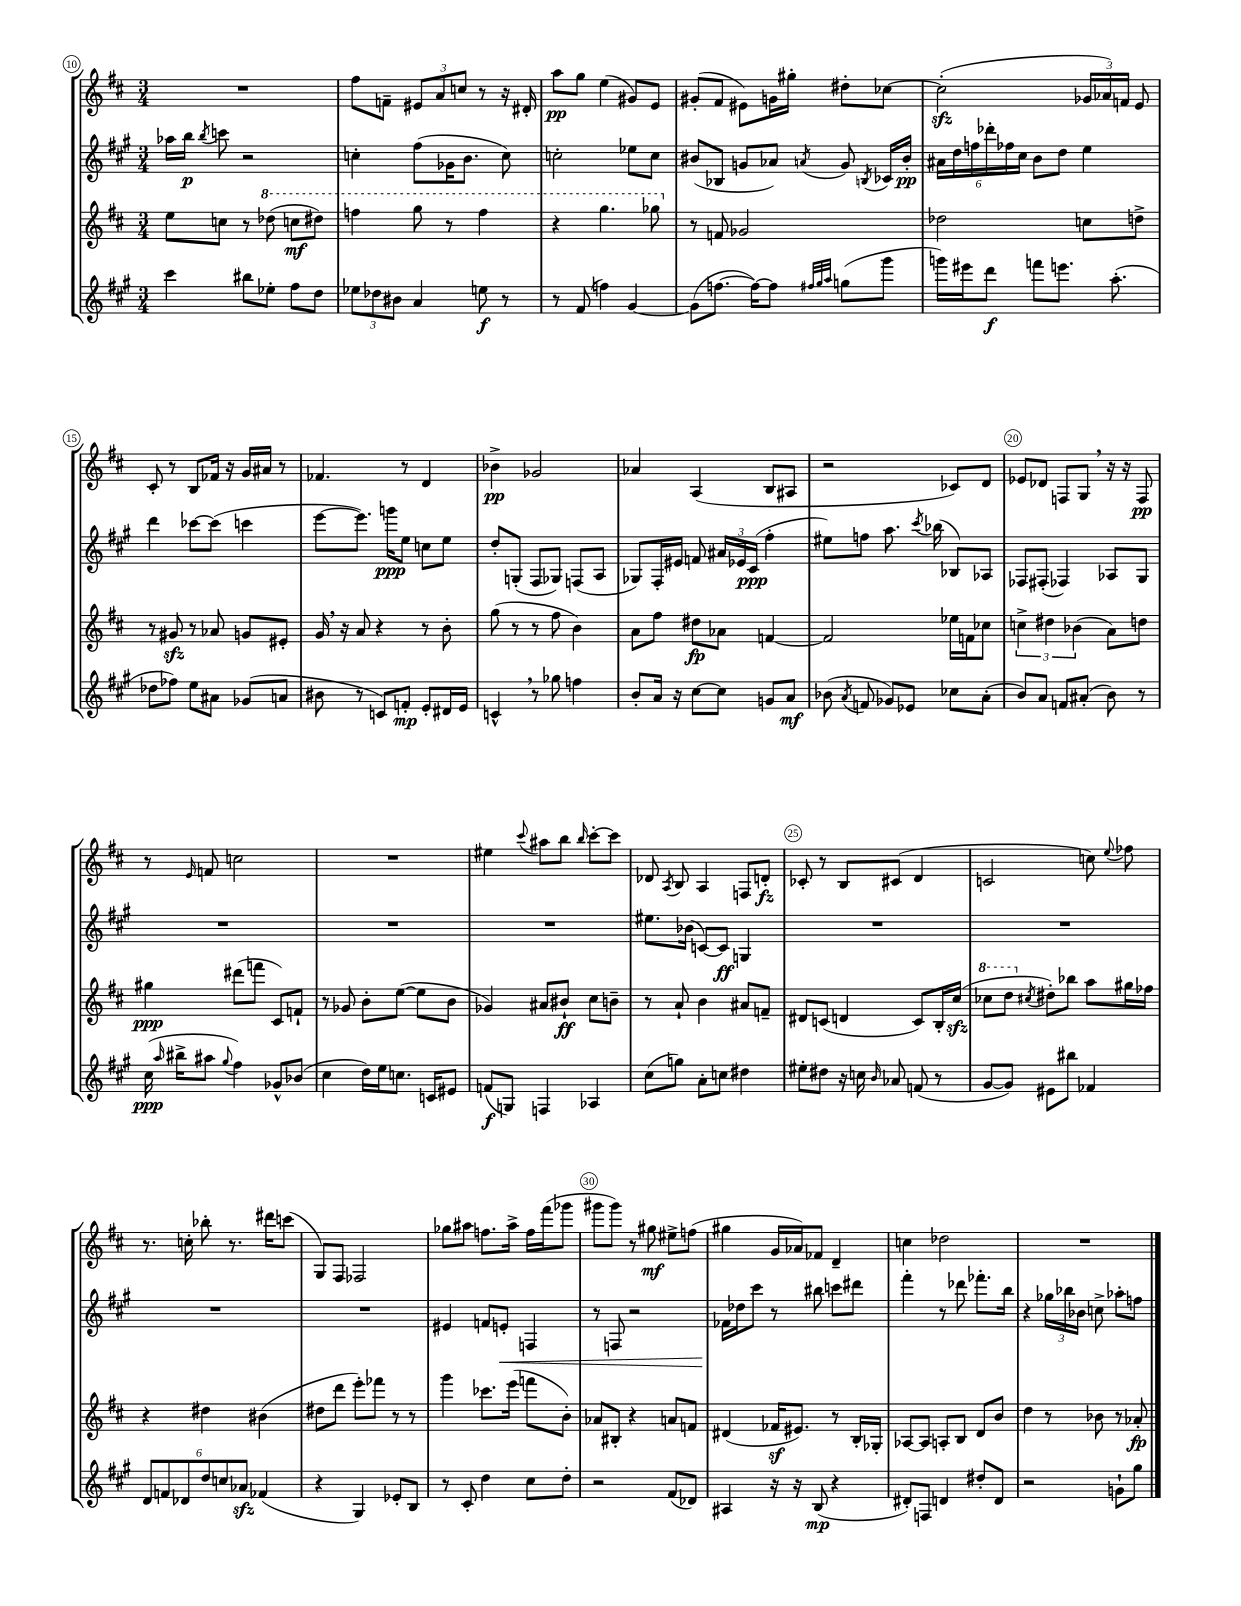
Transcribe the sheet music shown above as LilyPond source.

<<
\new StaffGroup <<
\new Staff = "s0" {
    \clef treble \key d \major \numericTimeSignature \time 3/4
    \autoBeamOff R2. |
    fis''8[ f'8]-- \tuplet 3/2 { eis'8[ a'8 c''8] } r8 r16 dis'16-. |
    a''8[\pp g''8] e''4( gis'8[) e'8] |
    gis'8[-.( fis'8] eis'8[) g'16 gis''16]-. dis''8[-. ces''8]~ |
    ces''2-.\sfz( \tuplet 3/2 { ges'16[ aes'16) f'16] } e'8 |
    cis'8-. r8 b8[ fes'16] r16 g'16[ ais'16] r8 |
    fes'4. r8 d'4 |
    bes'4->\pp ges'2 |
    aes'4 a4( b8[ ais8] |
    r2 ces'8[) d'8] |
    ees'8[ des'8] f8[ g8] \breathe r16 r16 f8\pp |
    r8 \grace { e'16 } f'8 c''2 |
    R2. |
    eis''4 \appoggiatura { cis'''8 } ais''8[ b''8] \grace { b''16 } cis'''8[~-. cis'''8] |
    des'8 \acciaccatura { a8 } b8 a4 f8[ d'8]-.\fz |
    ces'8-. r8 b8[ cis'8]( d'4 |
    c'2 c''8) \appoggiatura { e''8 } fes''8 |
    r8. c''16-. bes''8-. r8. dis'''16[ c'''8]( |
    g8[) fis8] fes2 |
    ges''8[ ais''8] f''8.[ ais''16]-> f''16[ fis'''16( ges'''8] |
    gis'''8[ gis'''8]) r8 gis''8\mf eis''8[-> f''8]( |
    gis''4 g'16[ aes'16) fes'8] d'4-- |
    c''4 des''2 |
    R2. \bar "|." |
}
\new Staff = "s1" {
    \clef treble \key a \major \numericTimeSignature \time 3/4
    \autoBeamOff aes''16[ b''16]\p \acciaccatura { b''8 } c'''8 r2 |
    c''4-. fis''8[( ges'16 b'8.] c''8) |
    c''2-. ees''8[ c''8] |
    bis'8[( bes8] g'8[ aes'8]) \acciaccatura { a'8 } g'8 \acciaccatura { b8 } ces'16[ bis'16]-.\pp |
    \tuplet 6/4 { ais'16[ d''16 f''16 des'''16-. fes''16 cis''16] } b'8[ d''8] e''4 |
    d'''4 ces'''8[~ ces'''8]( c'''4 |
    e'''8[~ e'''8.]) g'''16[\ppp e''8] c''8[ e''8] |
    d''8[-. g8]-.( fis8[ ges8]) f8[( a8] |
    ges8[) fis16-. eis'16] f'8 \tuplet 3/2 { ais'16[ ees'16 cis'16]\ppp( } fis''4-. |
    eis''8[) f''8] a''8. \acciaccatura { cis'''8 } bes''16( bes8[) aes8] |
    fes8[ fis8]-.( fes4) aes8[ gis8] |
    R2. |
    R2. |
    R2. |
    eis''8.[ bes'16]( c'8[~) c'8]\ff g4 |
    R2. |
    R2. |
    R2. |
    R2. |
    eis'4 f'8[ e'8]-.\< f4 |
    r8 f8 r2 |
    fes'16[\! des''16 cis'''8] r8 bis''8 c'''8[ dis'''8] |
    fis'''4-. r8 des'''8 fes'''8.[-. b''16] |
    r4 \tuplet 3/2 { ges''16[ bes''16 bes'16] } c''8-> aes''8[-. f''8] \bar "|." |
}
\new Staff = "s2" {
    \clef treble \key d \major \numericTimeSignature \time 3/4
    \autoBeamOff e''8[ c''8] r8 \ottava #1 des'''8( c'''8[\mf dis'''8]) |
    f'''4 g'''8 r8 f'''4 |
    r4 g'''4. ges'''8 \ottava #0 |
    r8 f'8 ges'2 |
    des''2 c''8[ d''8]-> |
    r8 gis'8\sfz r8 aes'8 g'8[ eis'8]-. |
    g'16 \breathe r16 a'8 r4 r8 b'8-. |
    g''8( r8 r8 fis''8 b'4) |
    a'8[ fis''8] dis''8[\fp aes'8] f'4~ |
    f'2 ees''16[ f'16 ces''8] |
    \tuplet 3/2 { c''4-> dis''4 bes'4( } a'8[) d''8] |
    gis''4\ppp dis'''8[( f'''8] cis'8[) f'8]-! |
    r8 ges'8 b'8[-. e''8]~( e''8[ b'8] |
    ges'4) ais'8[ bis'8]-!\ff cis''8[ b'8]-- |
    r8 a'8-! b'4 ais'8[ f'8]-- |
    dis'8[ c'8]( d'4 c'8[) b16-. cis''16]\sfz( |
    \ottava #1 ces'''8[ d'''8] \ottava #0 \acciaccatura { cis''!8 } dis''8[-.) bes''8] a''8[ gis''16 fes''16] |
    r4 dis''4 bis'4( |
    dis''8[ d'''8] e'''8[-.) fes'''8] r8 r8 |
    g'''4 ces'''8.[ e'''16]( f'''8[ b'8]-.) |
    aes'8[ bis8]-. r4 a'8[ f'8] |
    dis'4( fes'16[\sf eis'8.]) r8 b16[-. ges16]-. |
    aes8[~ aes8] a8[-. b8] d'8[ b'8] |
    d''4 r8 bes'8 r8 aes'8-.\fp \bar "|." |
}
\new Staff = "s3" {
    \clef treble \key a \major \numericTimeSignature \time 3/4
    \autoBeamOff cis'''4 bis''8[ ees''8]-. fis''8[ d''8] |
    \tuplet 3/2 { ees''8[ des''8 bis'8] } a'4 e''8\f r8 |
    r8 fis'8( f''4) gis'4~ |
    gis'8[( f''8.]~ f''16[~) f''8] \grace { fis''32[ gis''32 a''32] } g''8[( gis'''8] |
    g'''16[) eis'''16 d'''8]\f f'''8[ e'''8.] a''8.-.( |
    des''8[ fes''8]) e''8[ ais'8] ges'8[( a'8] |
    bis'8 r8 c'8[) f'8]-.\mp e'8[-. dis'16 e'16] |
    c'4-^ \breathe r8 ges''8 f''4 |
    b'8[-. a'16] r16 cis''8[~ cis''8] g'8[ a'8]\mf |
    bes'8( \acciaccatura { a'8 } f'8 ges'8[) ees'8] ces''8[ a'8]-.( |
    b'8[) a'8] f'8[ ais'8]-.( b'8) r8 |
    cis''16\ppp( \grace { a''16 } bis''16[-> ais''8] \appoggiatura { gis''8 } fis''4) ges'8[-^ bes'8]( |
    cis''4 d''16[) e''16 c''8.] c'16[ eis'8] |
    f'8[\f( g8]) f4 aes4 |
    cis''8[( g''8]) a'8[-. c''8] dis''4 |
    eis''8[-. dis''8] r16 c''16 \grace { b'16 } aes'8 f'8( r8 |
    gis'8[~ gis'8]) eis'8[ bis''8] fes'4 |
    \tuplet 6/4 { d'8[ f'8 des'8 d''8 c''8 aes'8]\sfz } fes'4( |
    r4 gis4) ees'8[-. b8] |
    r8 cis'8-. d''4 cis''8[ d''8]-. |
    r2 fis'8[( des'8]) |
    ais4 r16 r16 b8\mp( r4 |
    dis'8[-.) f8] d'4 dis''8[-. d'8] |
    r2 g'8[-! gis''8] \bar "|." |
}
>>
>>
\layout { \context { \Score currentBarNumber = #10 \override BarNumber.break-visibility = ##(#f #t #t) barNumberVisibility = #(every-nth-bar-number-visible 5) \override BarNumber.stencil = #(make-stencil-circler 0.1 0.3 ly:text-interface::print) } }
